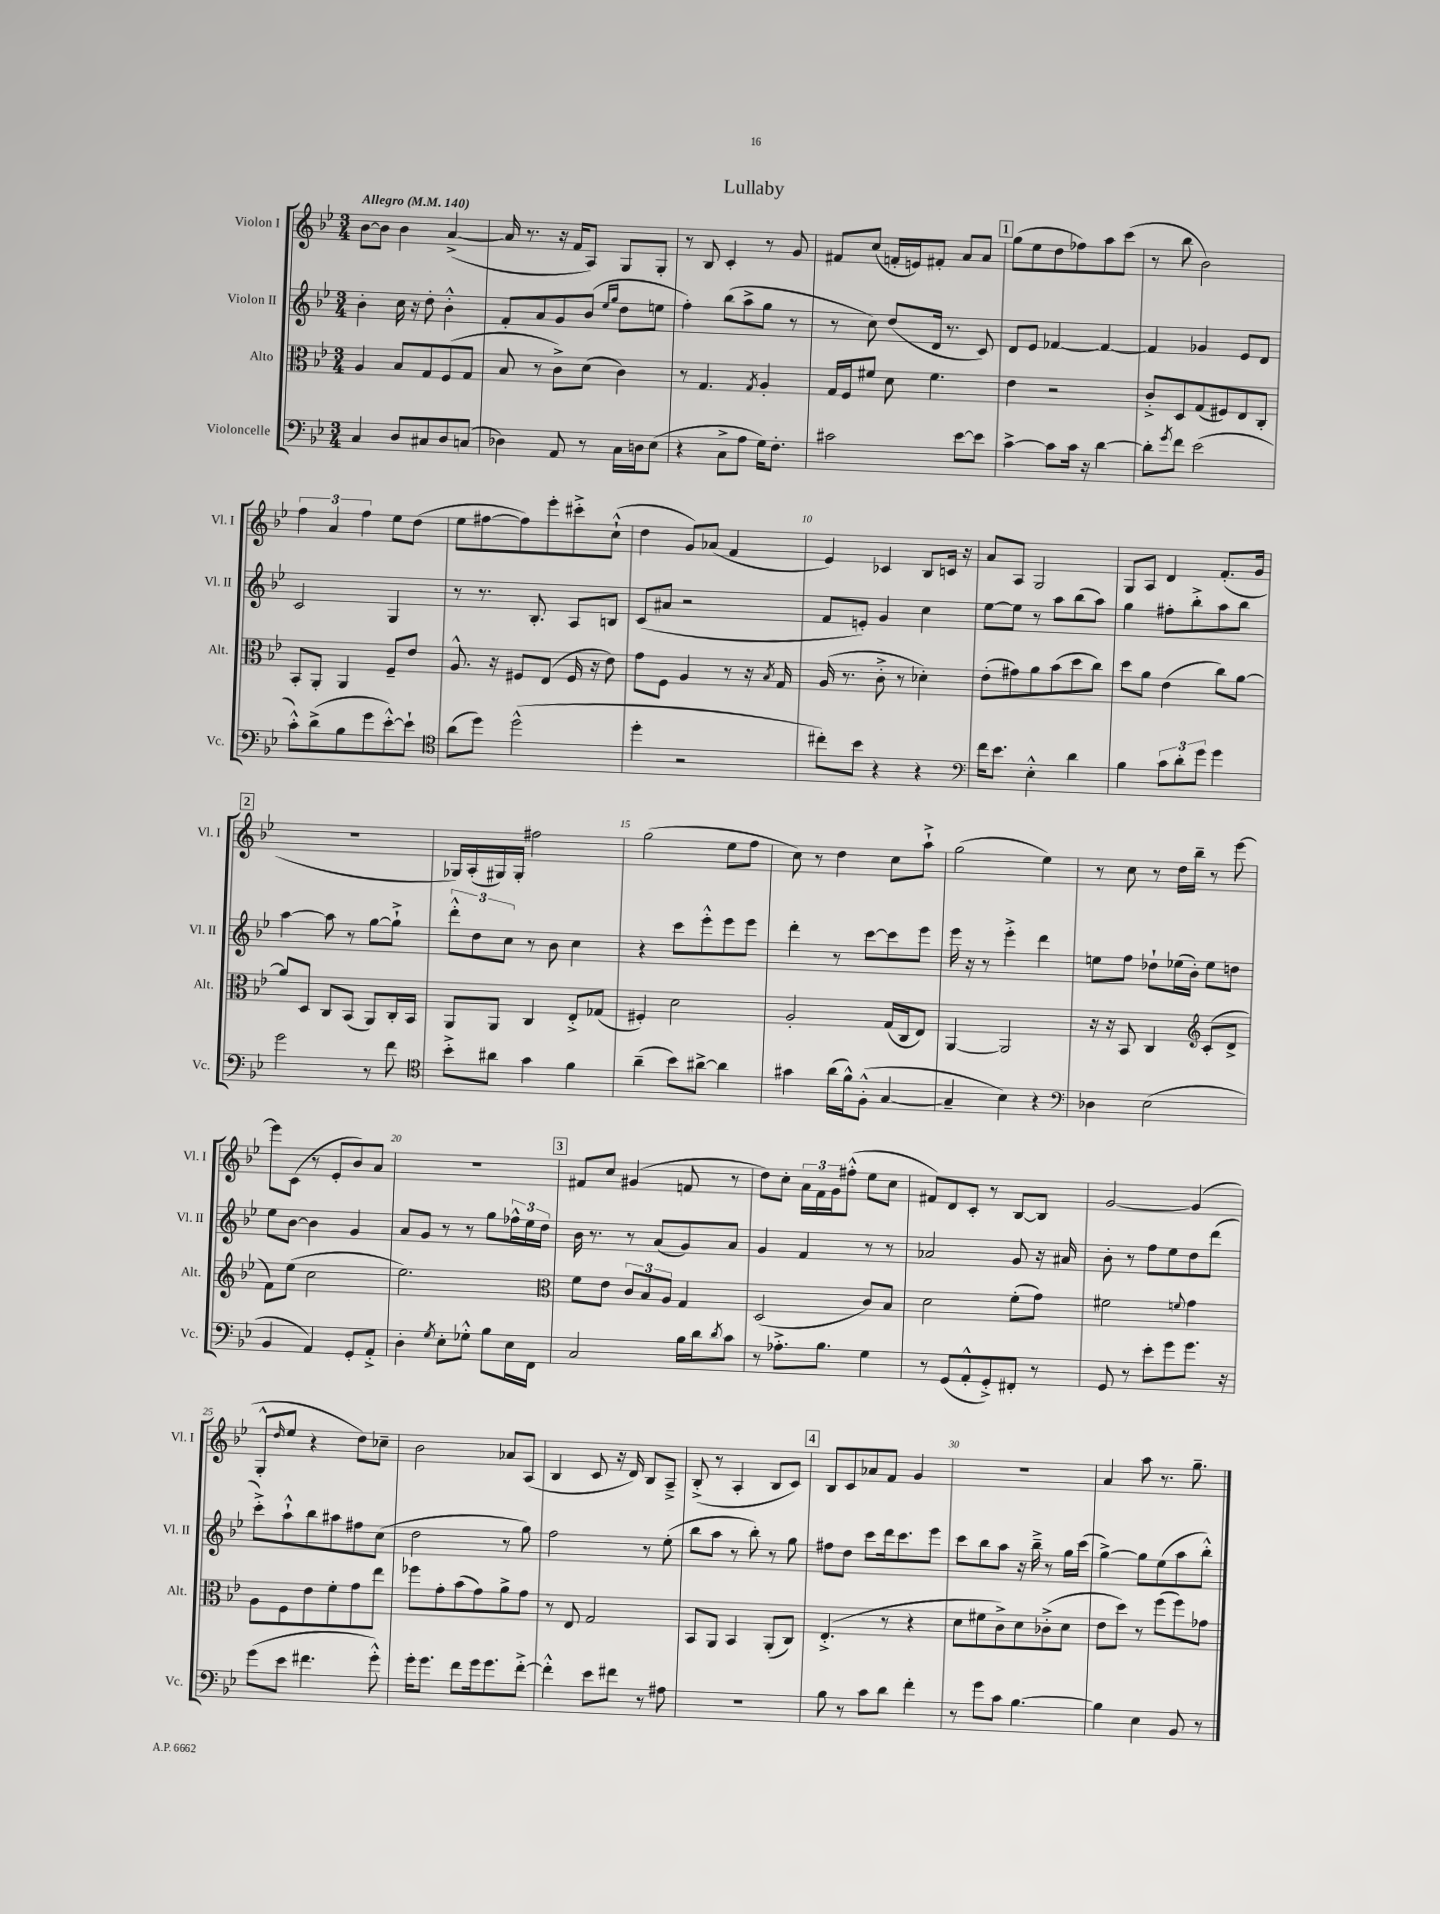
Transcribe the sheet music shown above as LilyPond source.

\header { title = "Lullaby" }
<<
\new StaffGroup <<
\new Staff = "s0" \with { instrumentName = "Violon I" shortInstrumentName = "Vl. I" } {
    \clef treble \key bes \major \numericTimeSignature \time 3/4 \tempo "Allegro" 4 = 140
    bes'8~ bes'8 bes'4 a'4~->( |
    a'16 r8. r16 f'16 a8) g8 g8-. |
    r8 bes8 c'4-. r8 g'8 |
    fis'8 c''8( f'16-. e'16) fis'8-. a'8 a'8 |
    \mark \markup { \box "1" } g''8( ees''8 d''8 fes''8) a''8 c'''8( |
    r8 bes''8 bes'2) |
    \tuplet 3/2 { f''4 a'4 f''4 } ees''8 d''8( |
    ees''8 fis''8~ fis''8) ees'''8-. cis'''8-.-> c''8-!-^( |
    d''4 g'8) aes'8( f'4 |
    ees'4) ces'4 bes8 c'16 r16 |
    a'8 a8 g2 |
    g8 a8 d'4 f'8.-.( g'16 |
    \mark \markup { \box "2" } R2. |
    ges16) a16-.( gis16) gis16-. fis''2 |
    g''2( ees''8 f''8 |
    c''8) r8 d''4 c''8 a''8-!-> |
    g''2( ees''4) |
    r8 c''8 r8 d''16 bes''16-- r8 ees'''8~ |
    ees'''8 c'8( r8 ees'8-. bes'8) a'8 |
    R2. |
    \mark \markup { \box "3" } fis'8 c''8 gis'4( f'8 r8 |
    d''8) c''8-. \tuplet 3/2 { a'16 f'16 g'16 } fis''8-.-^( ees''8 c''8 |
    fis'8) d'8 c'8-. r8 bes8~ bes8 |
    g'2~ g'4( |
    g8-.-^ \grace { d''16 } ees''8 r4 d''8) ces''8-- |
    bes'2 aes'8 a8( |
    bes4 c'8 r16 d'16) bes8 a8---> |
    bes8-.->( r8 a4-. bes8 c'8) |
    \mark \markup { \box "4" } bes8 c'8 aes'8 f'8 g'4 |
    R2. |
    a'4 a''8 r8. g''8.-- \bar "|." |
}
\new Staff = "s1" \with { instrumentName = "Violon II" shortInstrumentName = "Vl. II" } {
    \clef treble \key bes \major \numericTimeSignature \time 3/4
    bes'4-. c''16 r16 d''8-. bes'4-.-^ |
    f'8-. a'8 g'8 bes'8( \grace { ees''16 g''16 } d''8 e''8 |
    f''4-.) bes''8( a''8-> g''8 r8 |
    r8 c''8) d''8( d'16 r8. c'8) |
    \mark \markup { \box "1" } d'8 ees'8 fes'4~ fes'4~ |
    fes'4 ges'4 ees'8 d'8 |
    c'2 g4 |
    r8 r8. bes8.-. a8 b8 |
    c'8( ais'8 r2 |
    f'8 e'8-.) g'4 c''4 |
    ees''8~ ees''8 r8 a''8 bes''8( a''8) |
    g''4 fis''8-. bes''8-.-> a''8 bes''8 |
    \mark \markup { \box "2" } a''4~ a''8 r8 g''8~ g''8-!-> |
    \tuplet 3/2 { d'''8-.-^ d''8 c''8 } r8 bes'8 c''4 |
    r4 c'''8 ees'''8-.-^ ees'''8 ees'''8 |
    d'''4-. r8 c'''8~ c'''8 ees'''8 |
    ees'''16 r16 r8 ees'''4-.-> d'''4 |
    e''8 f''8 des''8-! ees''16( bes'16-.) ees''8 d''8 |
    ees''8 bes'8~ bes'4 g'4 |
    a'8 g'8 r8 r8 g''8 \tuplet 3/2 { fes''16-^ ees''16 d''16 } |
    \mark \markup { \box "3" } bes'16 r8. r8 a'8( g'8) a'8 |
    g'4 f'4 r8 r8 |
    aes'2 g'8 r16 ais'16 |
    bes'8-. r8 f''8 ees''8 d''8 d'''8( |
    c'''8-.->) a''8-!-^ bes''8 ais''8 fis''8 c''8( |
    d''2 r8 g''8) |
    f''2 r8 ees''8-.( |
    bes''8 a''8 r8 bes''8-.) r8 g''8 |
    \mark \markup { \box "4" } fis''8 d''8 c'''8 d'''16 c'''8. ees'''8 |
    c'''8 bes''8 a''8 r16 bes''16---> r8 g''16 c'''16( |
    g''4~->) g''8 ees''8( a''8 bes''8-.-^) \bar "|." |
}
\new Staff = "s2" \with { instrumentName = "Alto" shortInstrumentName = "Alt." } {
    \clef alto \key bes \major \numericTimeSignature \time 3/4
    a4 bes8 g8 f8( g8 |
    bes8 r8 c'8->) d'8( c'4) |
    r8 g4. \acciaccatura { g8 } a4-. |
    g16 f16 fis'8 d'8 fis'4. |
    \mark \markup { \box "1" } ees'4 r2 |
    c'8-.-> d8 g8( fis8) ees8 c8-. |
    bes,8-. a,8-. a,4 f8-- ees'8 |
    a8.-^ r16 fis8 ees8( fis16 r16 ees'8) |
    g'8 f8 a4 r8 r16 \acciaccatura { bes8 } g16 |
    a16( r8. c'8-.-> r8 des'4-.) |
    ees'8-.( gis'8) a'8 bes'8( d''8 c''8) |
    d''8 a'8 ees'4( c''8) a'8~ |
    \mark \markup { \box "2" } a'8 d8 c8 bes,8( a,8) c16-. bes,16 |
    a,8 a,8 c4 ees8-.-> ges8( |
    fis4-.) d'2 |
    a2-. g16( c16 ees8) |
    a,4~ a,2 |
    r16 r16 bes,8 c4 \clef treble c'8-.( d'8-> |
    f'8) ees''8( c''2 |
    ees''2.) |
    \mark \markup { \box "3" } \clef alto f'8 ees'8 \tuplet 3/2 { c'8 bes8 a8 } g4 |
    d2( c'8) bes8 |
    d'2 f'8-.( g'8) |
    fis'2 \appoggiatura { f'8 } g'4 |
    a8 f8 ees'8 f'8-. g'8 ees''8 |
    fes''8 g'8-. bes'8( g'8) a'8-> g'8 |
    r8 ees8 g2 |
    bes,8 a,8 bes,4 a,8-.( c8) |
    \mark \markup { \box "4" } ees4.-.->( r8 r4 |
    d'8 fis'8 c'8->) d'8 ces'8-.->( d'8 |
    ees'8 d''8) r8 f''8( f''8) ges'8 \bar "|." |
}
\new Staff = "s3" \with { instrumentName = "Violoncelle" shortInstrumentName = "Vc." } {
    \clef bass \key bes \major \numericTimeSignature \time 3/4
    c4 d8 cis8 d8 c8( |
    des4) a,8 r8 c16 d16 ees8( |
    r4 c8-> a8 g16) f8.-. |
    cis'2 ees'8~ ees'8 |
    \mark \markup { \box "1" } c'4~-> c'8 c'16 r16 d'4~ |
    d'8-. \acciaccatura { g'8 } f'8 ees'2( |
    c'8-.-^) d'8->( bes8 g'8 ees'8~-.-^) ees'8-! |
    \clef tenor a'8( d''8) d''2-^( |
    d''4-. r2 |
    cis''8-.) bes'8 r4 r4 |
    \clef bass f'16 ees'8. ees4-.-^ d'4 |
    bes4 \tuplet 3/2 { c'8 d'8-. g'8 } g'4 |
    \mark \markup { \box "2" } g'2 r8 f'8 |
    \clef tenor bes'8-.-> ais'8 g'4 f'4 |
    a'4--( bes'8) ais'8~-> ais'4 |
    gis'4 a'16( f'16-^) f8-.-^( g4~ |
    g4-- bes4) r4 |
    \clef bass des4 ees2( |
    bes,4 a,4) g,8-. a,8-.-> |
    d4-. \acciaccatura { g8 } ees8-. ges8-.-^ bes8 ees16 f,16 |
    \mark \markup { \box "3" } c2 bes16 d'16 \acciaccatura { d'8 } c'8 |
    r8 aes8.-.-> bes8. g4 |
    r8 g,8( a,8-.-^ g,8-.->) fis,8-. r8 |
    g,8 r8 ees'8-. g'8 g'8. r16 |
    g'8( ees'8 fis'4. g'8-.-^) |
    g'16-. g'8. f'8 g'16 g'8. f'8~-.-> |
    f'4-.-^ ees'8 fis'8 r8 ais8 |
    R2. |
    \mark \markup { \box "4" } bes8 r8 c'8 d'8 f'4-. |
    r8 g'8 c'8 bes4.~ |
    bes4 ees4 bes,8 r8 \bar "|." |
}
>>
>>
\layout { \context { \Score \override BarNumber.break-visibility = ##(#f #t #t) barNumberVisibility = #(every-nth-bar-number-visible 5) } }
